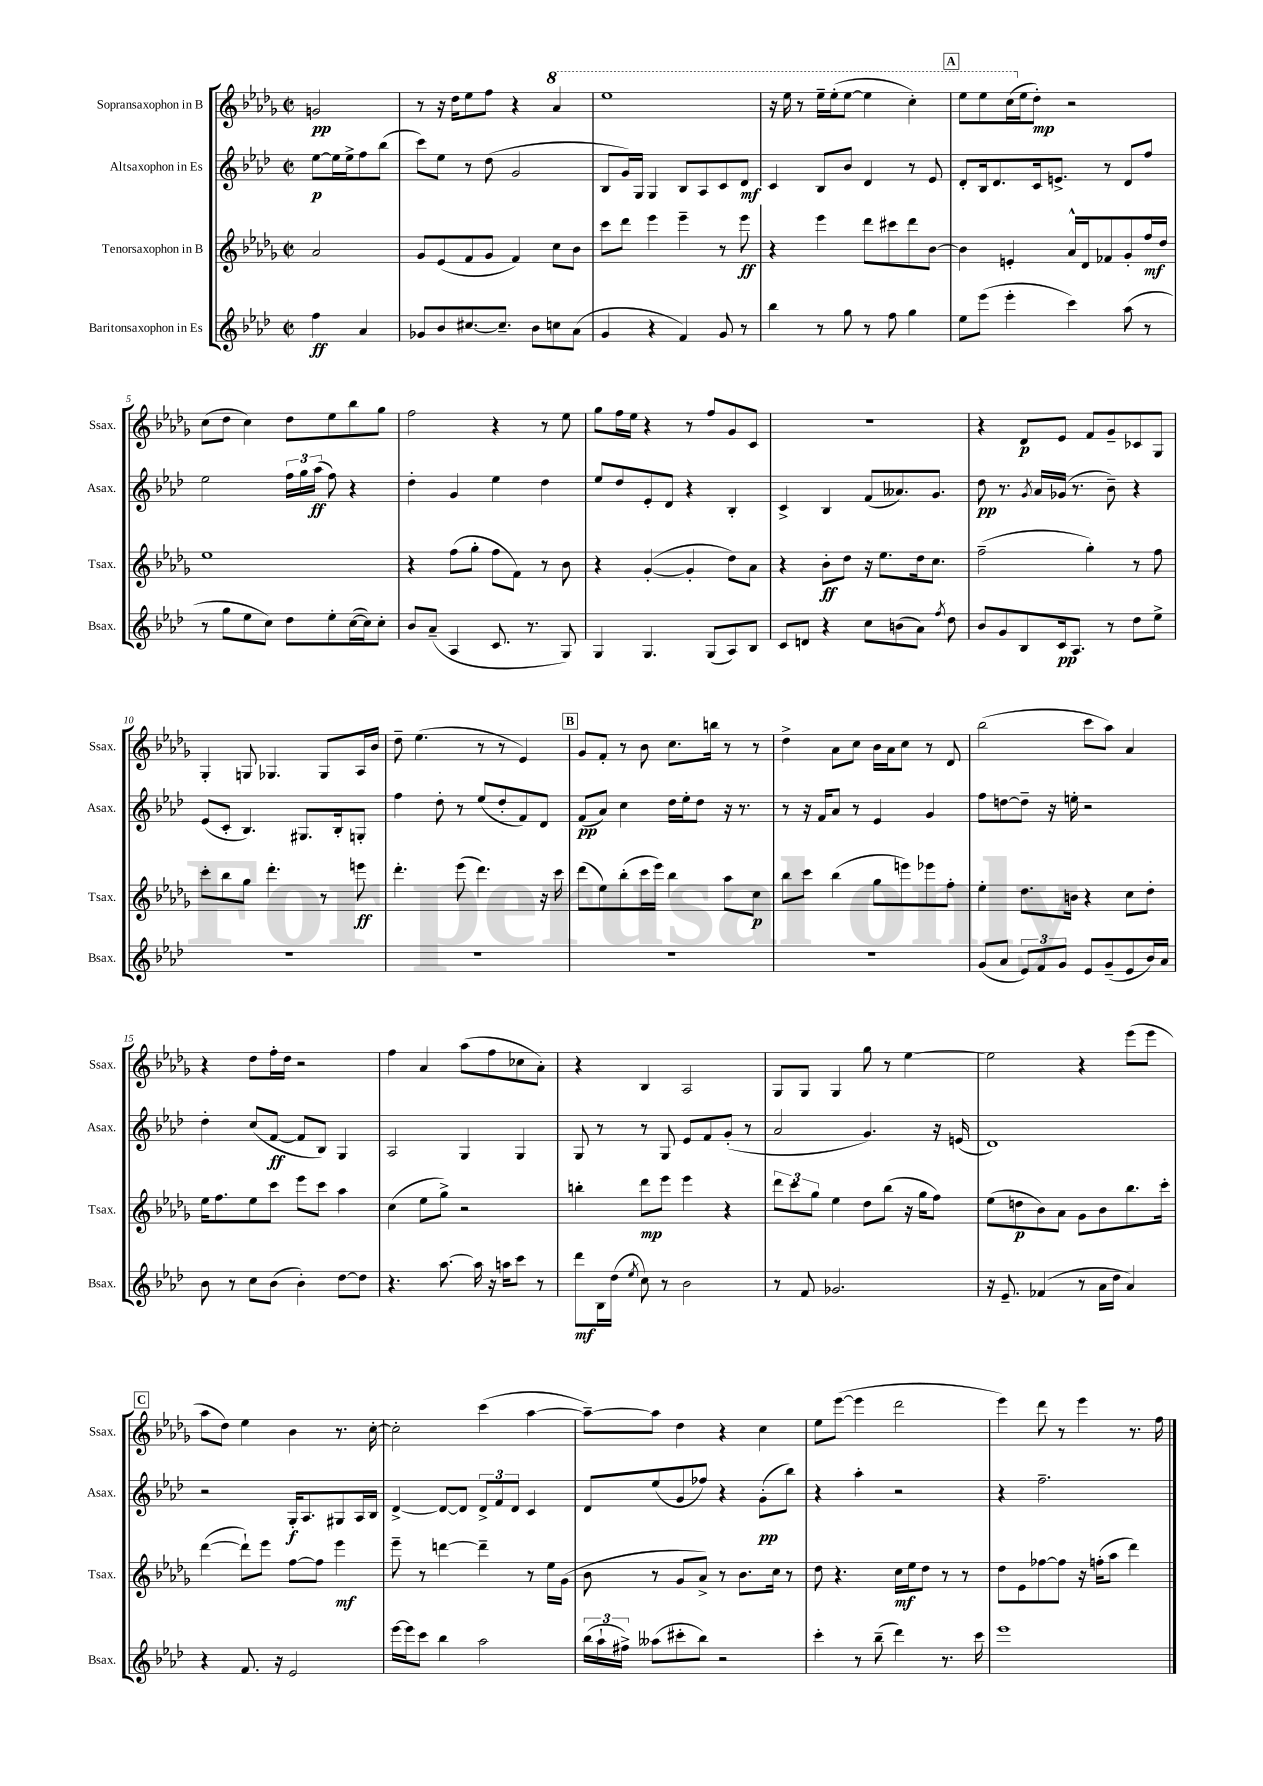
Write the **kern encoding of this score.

**kern	**kern	**kern	**kern
*staff4	*staff3	*staff2	*staff1
*clefG2	*clefG2	*clefG2	*clefG2
*k[b-e-a-d-]	*k[b-e-a-d-g-]	*k[b-e-a-d-]	*k[b-e-a-d-g-]
*M2/2	*M2/2	*M2/2	*M2/2
*met(c|)	*met(c|)	*met(c|)	*met(c|)
4ff	2a-	[8ee-	2g
.	.	16ee-]	.
.	.	16ee-^	.
4a-	.	8ff	.
.	.	(8bb-	.
=	=	=	=
8g-	8g-	8ccc)	8r
8b-	(8e-	8ee-	16r
.	.	.	16dd-
[8.cc#	8f	8r	8ee-
.	8g-	(8dd-	8ff
8.cc#~]	.	.	.
.	4f)	2g	4r
8b-	.	.	.
8cc	8cc	.	4aa-
(8a-	8b-	.	.
=	=	=	=
4g	8ccc	8B-	1eee-
.	8ddd-	16g)	.
.	.	16G	.
4r	4eee-	4G	.
4f)	4eee-~	8B-	.
.	.	8A-	.
8g	8r	8c	.
8r	8eee-	8d-	.
=	=	=	=
4bb-	4r	4c	16r
.	.	.	16eee-
.	.	.	8r
8r	4eee-	8B-	16eee-~
.	.	.	(16eee-'
8gg	.	8b-	[8eee-
8r	8ddd-	4d-	4eee-]
8ff	8ccc#	.	.
4gg	8ddd-	8r	4ccc')
.	[8b-	8e-	.
=	=	=	=
8ee-	4b-]	8d-'	8eee-
(8eee-	.	16B-	8eee-
.	.	8.d-	.
4eee-'	4e'	.	(16ccc
.	.	.	16ee-
.	.	16c	8dd-')
.	.	8.e^	.
4ccc)	16a-^^	.	2r
.	16d-	.	.
.	8f-	8r	.
(8aa-	8g-'	8d-	.
8r	16ff	8ff	.
.	16dd-	.	.
=	=	=	=
8r	1ee-	2ee-	(8cc
8gg	.	.	8dd-
8ee-	.	.	4cc)
8cc)	.	.	.
8dd-	.	24ff	8dd-
.	.	24gg	.
.	.	(24aa-	.
8ee-'	.	8ff)	8ee-
([16cc	.	4r	8bb-
16cc])	.	.	.
8cc'	.	.	8gg-
=	=	=	=
8b-	4r	4dd-'	2ff
(8a-~	.	.	.
4A-	(8ff	4g	.
.	8gg-'	.	.
8.c	8ff	4ee-	4r
.	8f)	.	.
8.r	.	.	.
.	8r	4dd-	8r
8G)	8b-	.	8ee-
=	=	=	=
4G	4r	8ee-	8gg-
.	.	8dd-	16ff
.	.	.	16ee-
4.G	([4g-'	8e-'	4r
.	.	8d-	.
.	4g-']	4r	8r
(8G	.	.	8ff
8A-)	8dd-)	4B-'	8g-
8B-	8a-	.	8c
=	=	=	=
8c	4r	4c^	1r
8d	.	.	.
4r	8b-'	4B-	.
.	8dd-	.	.
8cc	16r	(8f	.
.	8.ee-	.	.
(8b	.	8.a--)	.
8a-)	16dd-	.	.
.	8.cc	8.g	.
8qff	.	.	.
8dd-	.	.	.
=	=	=	=
8b-	(2ff~	8dd-	4r
8g	.	8.r	.
8B-	.	.	8d-
.	.	8qg	.
.	.	16a-	.
16c	.	(16g-	8e-
8.A-	.	8.r	.
.	4gg-')	.	8f
8r	.	8b-~)	8g-~
8dd-	8r	4r	8c-
8ee-^	8ff	.	8G-
=	=	=	=
1r	8ccc'	(8e-	4G-'
.	8bb-	8c'	.
.	8gg-	4.B-)	8G
.	4.ddd-'	.	4.G-
.	.	8.G#	.
.	8r	.	8G-
.	.	16B-'	.
.	8eee	8G'	16A-
.	.	.	16b-
=	=	=	=
1r	4.ddd-'	4ff	8dd-~
.	.	.	(4.ee-
.	.	8dd-'	.
.	(8eee-	8r	.
.	4.ddd-)	(8ee-	8r
.	.	8dd-'	8r
.	.	8f)	4e-)
.	16r	8d-	.
.	16ccc	.	.
=	=	=	=
1r	(8ddd-	(8f	8g-
.	8ee-)	8a-)	8f'
.	(8bb-'	4cc	8r
.	16ccc	.	8b-
.	16eee-)	.	.
.	4bb-	16dd-	8.cc
.	.	16ee-'	.
.	.	8dd-	.
.	.	.	16bb
.	8aa-	16r	8r
.	.	8.r	.
.	8cc	.	8r
=	=	=	=
1r	8bb-	8r	4dd-^
.	8ccc	16r	.
.	.	16f	.
.	(4bb-	8a-	8a-
.	.	8r	8cc
.	8gg-	4e-	16b-
.	.	.	16a-
.	8eee)	.	8cc
.	8eee-	4g	8r
.	8ff'	.	8d-
=	=	=	=
(8g	4ee-'	8ff	(2bb-
8a-	.	[8dd	.
12e-)	8.dd-	8dd~]	.
12f	.	.	.
.	.	16r	.
12g	.	.	.
.	16b	16ee'	.
8e-	4r	2r	8ccc
(8g~	.	.	8aa-)
8e-	8cc	.	4a-
16b-)	8dd-'	.	.
16a-	.	.	.
=	=	=	=
8b-	16ee-	4dd-'	4r
.	8.ff	.	.
8r	.	.	.
8cc	8ee-	(8cc	8dd-
(8b-	8ccc	[8f	16ff'
.	.	.	16dd-
4b-')	8eee-	8f]	2r
.	8ccc	8B-)	.
[8dd-	4aa-	4G	.
8dd-]	.	.	.
=	=	=	=
4.r	(4cc	2A-	4ff
.	8ee-	.	4a-
[8.aa-	8gg-^)	.	.
.	2r	4G	(8aa-
16aa-]	.	.	.
16r	.	.	8ff
16aa	.	.	.
8ccc	.	4G	8cc-
8r	.	.	8a-')
=	=	=	=
8ddd-	4bb'	8G	4r
16B-	.	8r	.
(16dd-	.	.	.
8qee-	.	.	.
8cc)	8ddd-	8r	4B-
8r	8eee-	8G	.
2b-	4eee-	8e-	2A-
.	.	8f	.
.	4r	(8g'	.
.	.	8r	.
=	=	=	=
8r	12ddd-	2a-	8G-
.	12ccc	.	.
8f	.	.	8G-
.	12gg-	.	.
2.g-	4ee-	.	4G-
.	8dd-	4.g)	8gg-
.	(8bb-	.	8r
.	16r	.	[4ee-
.	16gg-	.	.
.	8ff)	16r	.
.	.	(16e	.
=	=	=	=
16r	(8ee-	1d-)	2ee-]
8.e-~	.	.	.
.	8dd	.	.
(4f-	8b-)	.	.
.	8a-	.	.
8r	8g-	.	4r
16a-	8b-	.	.
16dd-	.	.	.
4a-)	8.bb-	.	(8eee-
.	.	.	8eee-
.	16ccc'	.	.
=	=	=	=
4r	([4ddd-	2r	8aa-
.	.	.	8dd-)
8.f	8ddd-`])	.	4ee-
.	8eee-	.	.
16r	.	.	.
2e-	[8ff	16G'	4b-
.	.	8.A-	.
.	8ff]	.	.
.	4eee-	8G#	8.r
.	.	16A-	.
.	.	16B-	[16cc'
=	=	=	=
[16eee-	8eee-~	[4d-^	2cc']
16eee-]	.	.	.
8ccc	8r	.	.
4bb-	[4ddd	8d-_	.
.	.	8d-]	.
2aa-	4ddd~]	12d-^	(4ccc
.	.	12f	.
.	.	12d-	.
.	8r	4c	[4aa-
.	16ee-	.	.
.	(16g-	.	.
=	=	=	=
(24bb-	8b-	8d-	8aa-~_)
24aa-`	.	.	.
24ff#^)	.	.	.
(8aa--	8r	(8ee-	8aa-]
8ccc#'	8g-	8g	4dd-
8bb-)	8a-^)	8ff-)	.
2r	8r	4r	4r
.	8.b-	.	.
.	.	(8g'	4cc
.	16cc	.	.
.	8r	8bb-)	.
=	=	=	=
4ccc'	8dd-	4r	8ee-
.	4.r	.	([8eee-
8r	.	4aa-'	4eee-]
(8bb-~	.	.	.
4ddd-)	16cc	2r	2ddd-
.	16ee-	.	.
.	8dd-	.	.
8.r	8r	.	.
.	8r	.	.
16ccc	.	.	.
=	=	=	=
1eee-	8dd-	4r	4eee-)
.	8e-	.	.
.	[8ff-	2.ff~	8ddd-
.	8ff-]	.	8r
.	16r	.	4eee-
.	(16ff'	.	.
.	8aa-	.	.
.	4ddd-)	.	8.r
.	.	.	16ff
==	==	==	==
*-	*-	*-	*-
